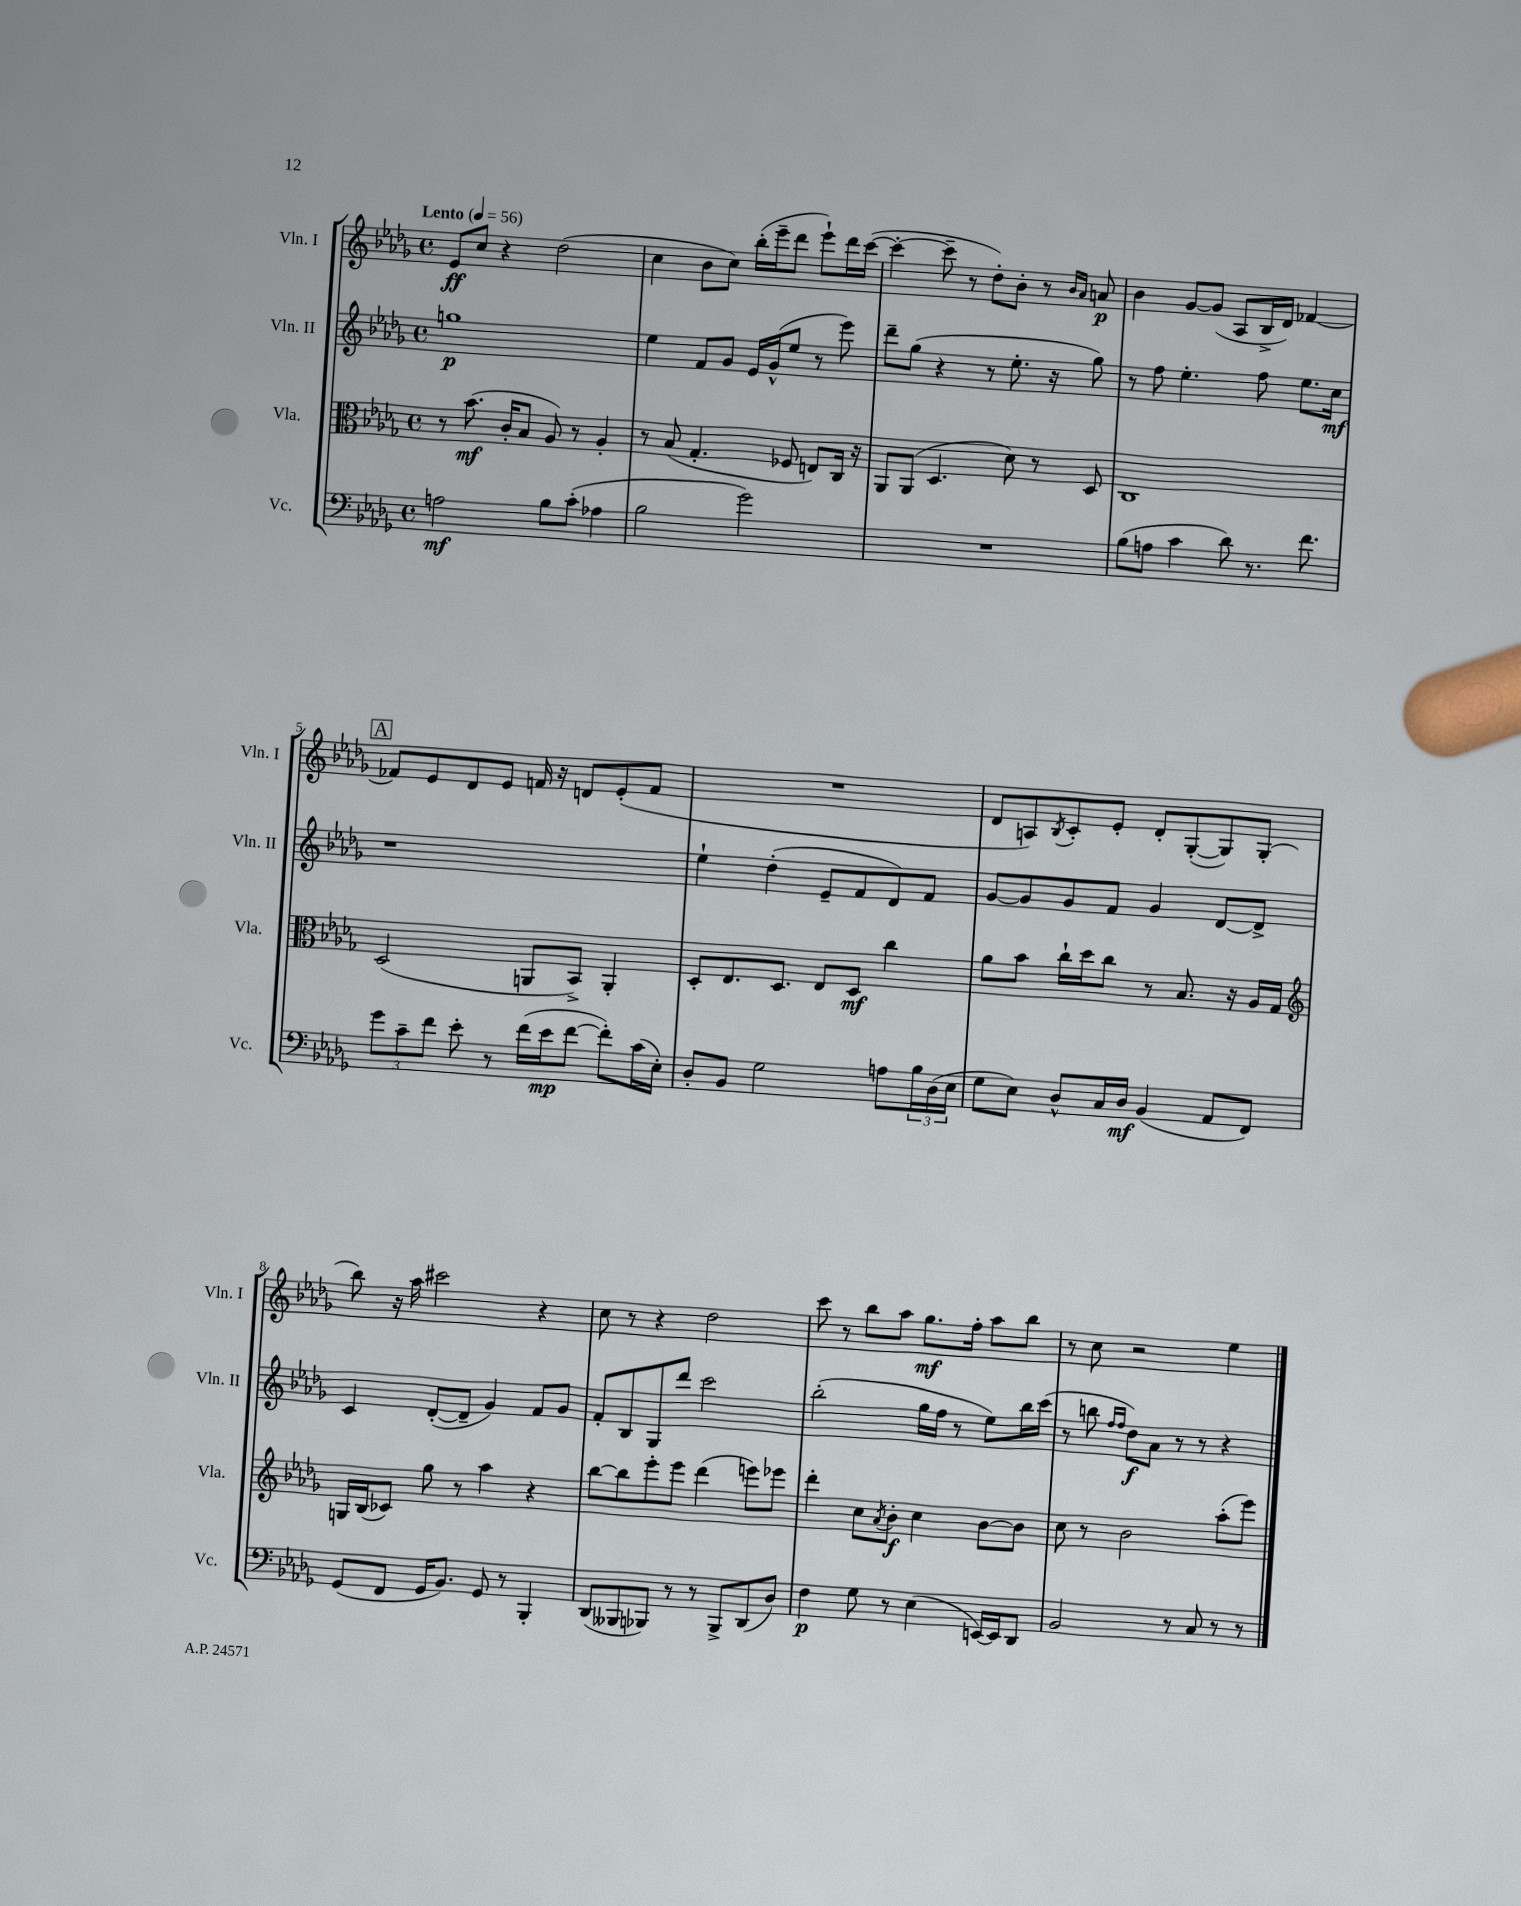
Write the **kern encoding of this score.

**kern	**kern	**kern	**kern
*staff4	*staff3	*staff2	*staff1
*clefF4	*clefC3	*clefG2	*clefG2
*k[b-e-a-d-g-]	*k[b-e-a-d-g-]	*k[b-e-a-d-g-]	*k[b-e-a-d-g-]
*M4/4	*M4/4	*M4/4	*M4/4
*met(c)	*met(c)	*met(c)	*met(c)
*MM56	*MM56	*MM56	*MM56
2A	8r	1gg	8e-
.	(8.b-	.	8cc
.	.	.	4r
.	16c'	.	.
.	8B-	.	.
8B-	8A-)	.	(2dd-
(8c'	8r	.	.
4A-	4A-'	.	.
=	=	=	=
2B-	8r	4ee-	4cc
.	(8B-	.	.
.	4.G-'	8f	8b-
.	.	8g-	8cc)
2g-)	.	16e-	(16bb-'
.	.	(16g-^^	16eee-~
.	8F-	8ee-	8ddd-
.	8E)	8r	8eee-`)
.	16C	8eee-)	16ddd-
.	16r	.	([16ccc
=	=	=	=
1r	8AA-	8ddd-~	4ccc'_
.	(8AA-	(8gg-	.
.	4.D-	4r	8ccc~]
.	.	.	8r
.	.	8r	8dd-')
.	8d-)	8.ee-'	8b-'
.	8r	.	8r
.	.	16r	.
.	.	.	16qqb-
.	.	.	16qqa-
.	8D-	8gg-)	8a
=	=	=	=
(8B-	1C	8r	4b-
8A	.	8ff	.
4c	.	4.ee-'	[8g-
.	.	.	(8g-]
8d-)	.	.	8A-
8.r	.	8ff	16B-^
.	.	.	16d-)
.	.	8.ee-	[4f-
8.f	.	.	.
.	.	16cc	.
=	=	=	=
12g-	(2D-	1r	8f-]
12c~	.	.	.
.	.	.	8e-
12f	.	.	.
8e-'	.	.	8d-
8r	.	.	8e-
(16f	8AA	.	16f
16e-	.	.	16r
[8f	8BB-^)	.	8d
8f'])	4AA'	.	(8e-'
(16c	.	.	8f
16E-')	.	.	.
=	=	=	=
8D-'	8D-'	4ee-`	1r
8BB-	8.E-	.	.
2G-	.	(4dd-'	.
.	8.D-	.	.
.	8E-	8e-~	.
.	8D-	8f	.
8A	4cc	8d-)	.
24B-	.	8f	.
(24D-	.	.	.
24E-	.	.	.
=	=	=	=
8G-	8a-	[8g-	8d-
8E-)	8b-	8g-]	8A)
.	.	.	8qB-
8D-^^	16cc`	8g-	8c'
.	16dd-	.	.
16C	8cc	8f	8e-'
16D-	.	.	.
(4BB-	8r	4g-	8d-'
.	8.B-	.	([8G-'
8AA-	.	[8d-	8G-])
.	16r	.	.
8FF)	16A-	8d-^]	(8G-'
.	16G-	.	.
=	=	=	=
*	*clefG2	*	*
(8GG-	16G	4c	8bb-)
.	(16B-	.	.
8FF	8c-)	.	16r
.	.	.	16aa-
16GG-	8gg-	([8d-'	2ccc#
8.BB-)	.	.	.
.	8r	8d-~]	.
8GG-	4aa-	4g-)	.
8r	.	.	.
4BBB-'	4r	8f	4r
.	.	8g-	.
=	=	=	=
(8DD-	[8bb-	8f'	8cc
8BBB--	8bb-]	8B-	8r
8BBB-)	8eee-'	8G-	4r
8r	8eee-	8ddd-	.
8r	(4ddd-	2ccc	2dd-
8BBB-^	.	.	.
(8DD-	8eee)	.	.
8D-)	8eee-	.	.
=	=	=	=
4F	4ddd-'	(2bb-'	8ccc
.	.	.	8r
8G-	8cc	.	8bb-
.	8qa-	.	.
8r	8b-'	.	8aa-
(4E-	4cc	16gg-	8.gg-
.	.	16ff	.
.	.	8r	.
.	.	.	16ff'
[16EE)	[8b-	8ee-)	8aa-
16EE]	.	.	.
8DD-	8b-]	16bb-	8bb-
.	.	(16ccc	.
=	=	=	=
2BB-	8cc	8r	8r
.	8r	8bb	8cc
.	.	16qqff	.
.	.	16qqff	.
.	2b-	8dd-)	2r
.	.	8a-	.
8r	.	8r	.
8C	.	8r	.
8r	(8aa-'	4r	4ee-
8r	8eee-)	.	.
==	==	==	==
*-	*-	*-	*-
